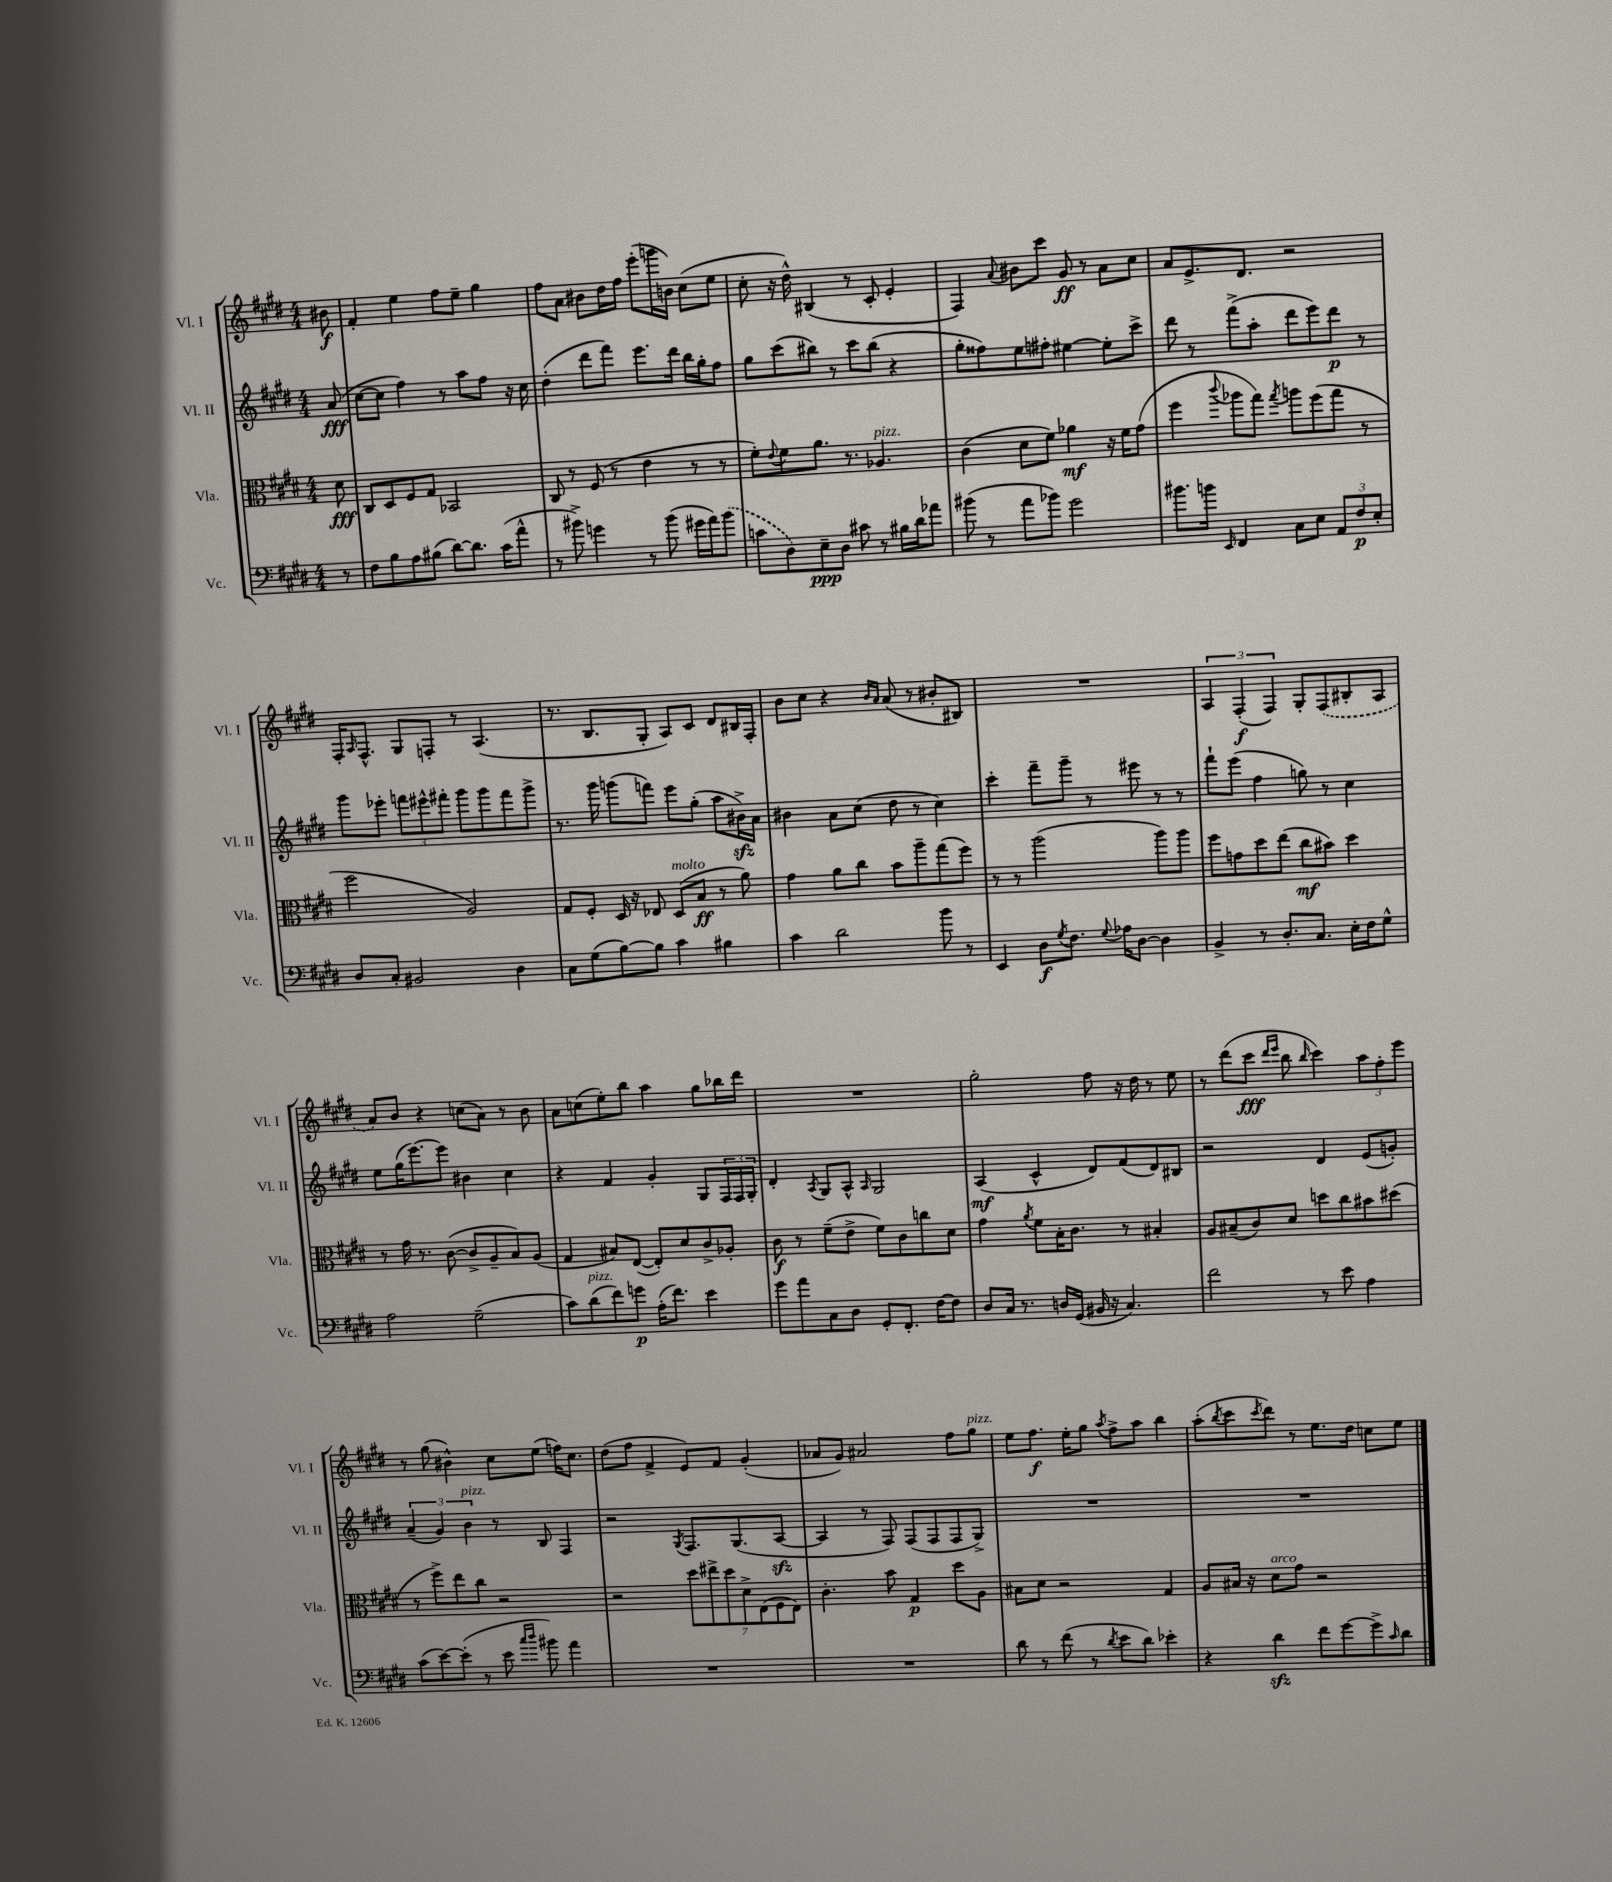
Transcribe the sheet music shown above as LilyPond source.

<<
\new StaffGroup <<
\new Staff = "s0" \with { instrumentName = "Vl. I" shortInstrumentName = "Vl. I" } {
    \clef treble \key e \major \numericTimeSignature \time 4/4 \partial 8
    bis'8\f |
    fis'4-. e''4 fis''8 e''8-- gis''4 |
    fis''8 a'8 bis'8 dis''16 fis''16 e'''8-.( g'''16 b'16) cis''8( e''8 |
    cis''8-. r16 dis''16-^) bis4( r8 cis'8-. e'4-. |
    fis4) \appoggiatura { a'8 } bis'8 cis'''8 gis'8\ff r8 a'8 cis''8 |
    a'8 e'8.-> dis'8. r2 |
    fis16-. \grace { a16 } fis8.-^ gis8 f8-. r8 a4.( |
    r8. b8. gis8-. a8) cis'8 dis'8 bis16 fis16-. |
    b'8 cis''8 r4 \grace { b'16 a'16 } a'8( r8 bis'8-. bis8) |
    R1 |
    \tuplet 3/2 { a4 fis4-.\f( fis4) } gis8-. \once \slurDashed fis8( bis8-. a8 |
    a'8) b'8 r4 c''8( a'8) r8 b'8 |
    a'8 c''8( e''8-.) b''8 a''4 gis''8 bes''16 dis'''16 |
    R1 |
    gis''2-. fis''8 r16 dis''16 r8 e''8 |
    r8 dis'''8( cis'''8\fff \grace { dis'''16 e'''16 } b''8 \grace { b''16 } cis'''4) \tuplet 3/2 { a''8 fis''8-. e'''8 } |
    r8 gis''8( bis'4-^) cis''8 e''8( f''16) cis''8. |
    dis''8( fis''8 fis'4-> e'8) fis'8 gis'4-.( |
    aes'8 gis'8) ais'2 fis''8 gis''8^\markup { \italic "pizz." } |
    e''8 fis''8.\f e''16-. gis''8 \acciaccatura { a''8 } fis''8-> a''8 b''4 |
    a''8-.( \acciaccatura { b''8 } cis'''8 \acciaccatura { cis'''8 } dis'''8) r8 e''8. dis''16 c''8 e''8 \bar "|." |
}
\new Staff = "s1" \with { instrumentName = "Vl. II" shortInstrumentName = "Vl. II" } {
    \clef treble \key e \major \numericTimeSignature \time 4/4 \partial 8
    a'8\fff( |
    cis''8~ cis''8 fis''4) r8 a''8 fis''8 r16 cis''16 |
    dis''4-.( dis'''8 fis'''8) e'''8. dis'''16 b''16 gis''16-. fis''8 |
    gis''8 cis'''8( bis''8) r8 cis'''8 bis''8( r4 |
    gis''8-. fisis''8) e''8 fis''8-. eis''4~ eis''8-. cis'''8-> |
    dis'''8 r8 fis'''8->( a''8-. dis'''8 e'''8) dis'''8\p r8 |
    gis'''8 ees'''8-. \tuplet 3/2 { f'''8 eis'''8-^ fis'''8-. } gis'''8 gis'''8 fis'''8 gis'''8-> |
    r8. gis'''16 g'''8( f'''8) e'''8 gis''8-.( a''8 bis'16->\sfz) a'16 |
    bis'4 a'8 cis''8( dis''8 r8 cis''4) |
    cis'''4-. fis'''8-- gis'''8-- r8 eis'''8 r8 r8 |
    fis'''8-! e'''8( fis''4 g''8) r8 cis''4 |
    e''8 gis''16( e'''8.~) e'''8 bis'4 cis''4 |
    r4 fis'4 gis'4-. gis8 \tuplet 3/2 { fis16 fis16 gis16-. } |
    dis'4-. \acciaccatura { a8 } gis8 a8-^ \grace { a16 } gis2 |
    a4\mf( cis'4-^ dis'8) fis'8( dis'8) bis8 |
    r2 dis'4 e'8( g'8-.) |
    \tuplet 3/2 { a'4--( gis'4) b'4^\markup { \italic "pizz." } } r8 b8 fis4 |
    r2 \acciaccatura { gis8 } fis8. gis8.( a8~\sfz |
    a4 r8 fis8) fis8( fis8 fis8 gis8->) |
    R1 |
    R1 \bar "|." |
}
\new Staff = "s2" \with { instrumentName = "Vla." shortInstrumentName = "Vla." } {
    \clef alto \key e \major \numericTimeSignature \time 4/4 \partial 8
    dis'8\fff |
    cis8 dis8 fis8 gis8 bes,2 |
    cis8 r8 fis8( r8 e'4 r8 r8 |
    fis'8-.) \appoggiatura { e'8 } fis'8 a'8. r8. aes4.^\markup { \italic "pizz." } |
    cis'4( dis'8 fis'8) aes'4\mf r16 fis'16 gis'8( |
    fis''4 \appoggiatura { cis'''8 } aes''8 gis''8) \acciaccatura { gis''8 } a''8 fis''8( gis''8 r8 |
    fis''2 a2) |
    gis8 fis8-. dis16 r16 ees8 dis8^\markup { \italic "molto" }( b8\ff r8 a'8) |
    gis'4 a'8 cis''8 b'8 a''8-- gis''8( fis''8) |
    r8 r8 a''2( a''8) a''8 |
    fis''8 g'8 dis''8 e''8( cis''8\mf bis'8) dis''4 |
    r8 gis'16 r8. cis'8~( cis'8-> a8-- b8) a8( |
    gis4 bis8) e8~( e8-.) dis'8 cis'8-> aes8-. |
    cis'8\f r8 fis'8--( e'8-> fis'8) cis'8 c''8 dis'8 |
    gis'4 \acciaccatura { a'8 } fis'8 b16-. cis'8. r8 bis4-. |
    a8 bis8--( cis'8) dis'8 d''8 cis''8 bis'8 dis''8( |
    r8 fis''8->) e''8 cis''8 r2 |
    r2 \tuplet 7/4 { dis''8 eis''8-> dis''8 dis'8-> e8( fis8 e8) } |
    cis'4.-. b'8 gis4\p dis''8 a8 |
    bis8 dis'8 r2 gis4 |
    a8 bis16 r16 dis'8^\markup { \italic "arco" } gis'8 r2 \bar "|." |
}
\new Staff = "s3" \with { instrumentName = "Vc." shortInstrumentName = "Vc." } {
    \clef bass \key e \major \numericTimeSignature \time 4/4 \partial 8
    r8 |
    fis8 b8 a8 bis8( dis'8~) dis'8. cis'16( a'8-^ |
    r8 bis'8->) g'4 r8 bis'8( gis'16 a'16) \once \slurDashed bis'8( |
    c'8 dis8) e8--\ppp dis8 cis'8 r8 bis16 dis'16 aes'8 |
    bis'8( r8 a'8 bes'8) gis'2 |
    bis'8. b'16 \grace { e,16 } fis,4 cis8 e8 \tuplet 3/2 { a,8 fis8\p e8-. } |
    dis8 cis8-. bis,2 dis4 |
    cis8 gis8( b8~) b8 cis'4 bis4 |
    cis'4 dis'2 b'8 r8 |
    e,4 dis8\f \acciaccatura { gis8 } fis8. \appoggiatura { gis8 } aes16 dis8~ dis4 |
    b,4-> r8 dis8.-. cis8. e16-. fis16 gis8-^ |
    a2 gis2--( |
    cis'8) dis'8^\markup { \italic "pizz." }( fis'8) g'8\p a16-.( fis'8.) e'4 |
    gis'8 a'8 cis8 dis8 gis,8-. fis,8.-. fis16~ fis8 |
    dis8 cis16 r8. d16 gis,16( bis,16 r16 cis4.) |
    fis'2 r8 e'8 a4 |
    cis'8( e'8~) e'8-.( r8 e'8 \grace { cis''16 dis''16 } bis'8) a'4 |
    R1 |
    R1 |
    dis'8 r8 fis'8( r8 \acciaccatura { dis'8 } e'8 dis'8) ees'4-. |
    r4 dis'4\sfz fis'8 gis'8~ gis'8-> \grace { cis'16 } dis'8 \bar "|." |
}
>>
>>
\layout { \context { \Score \remove "Bar_number_engraver" } }
